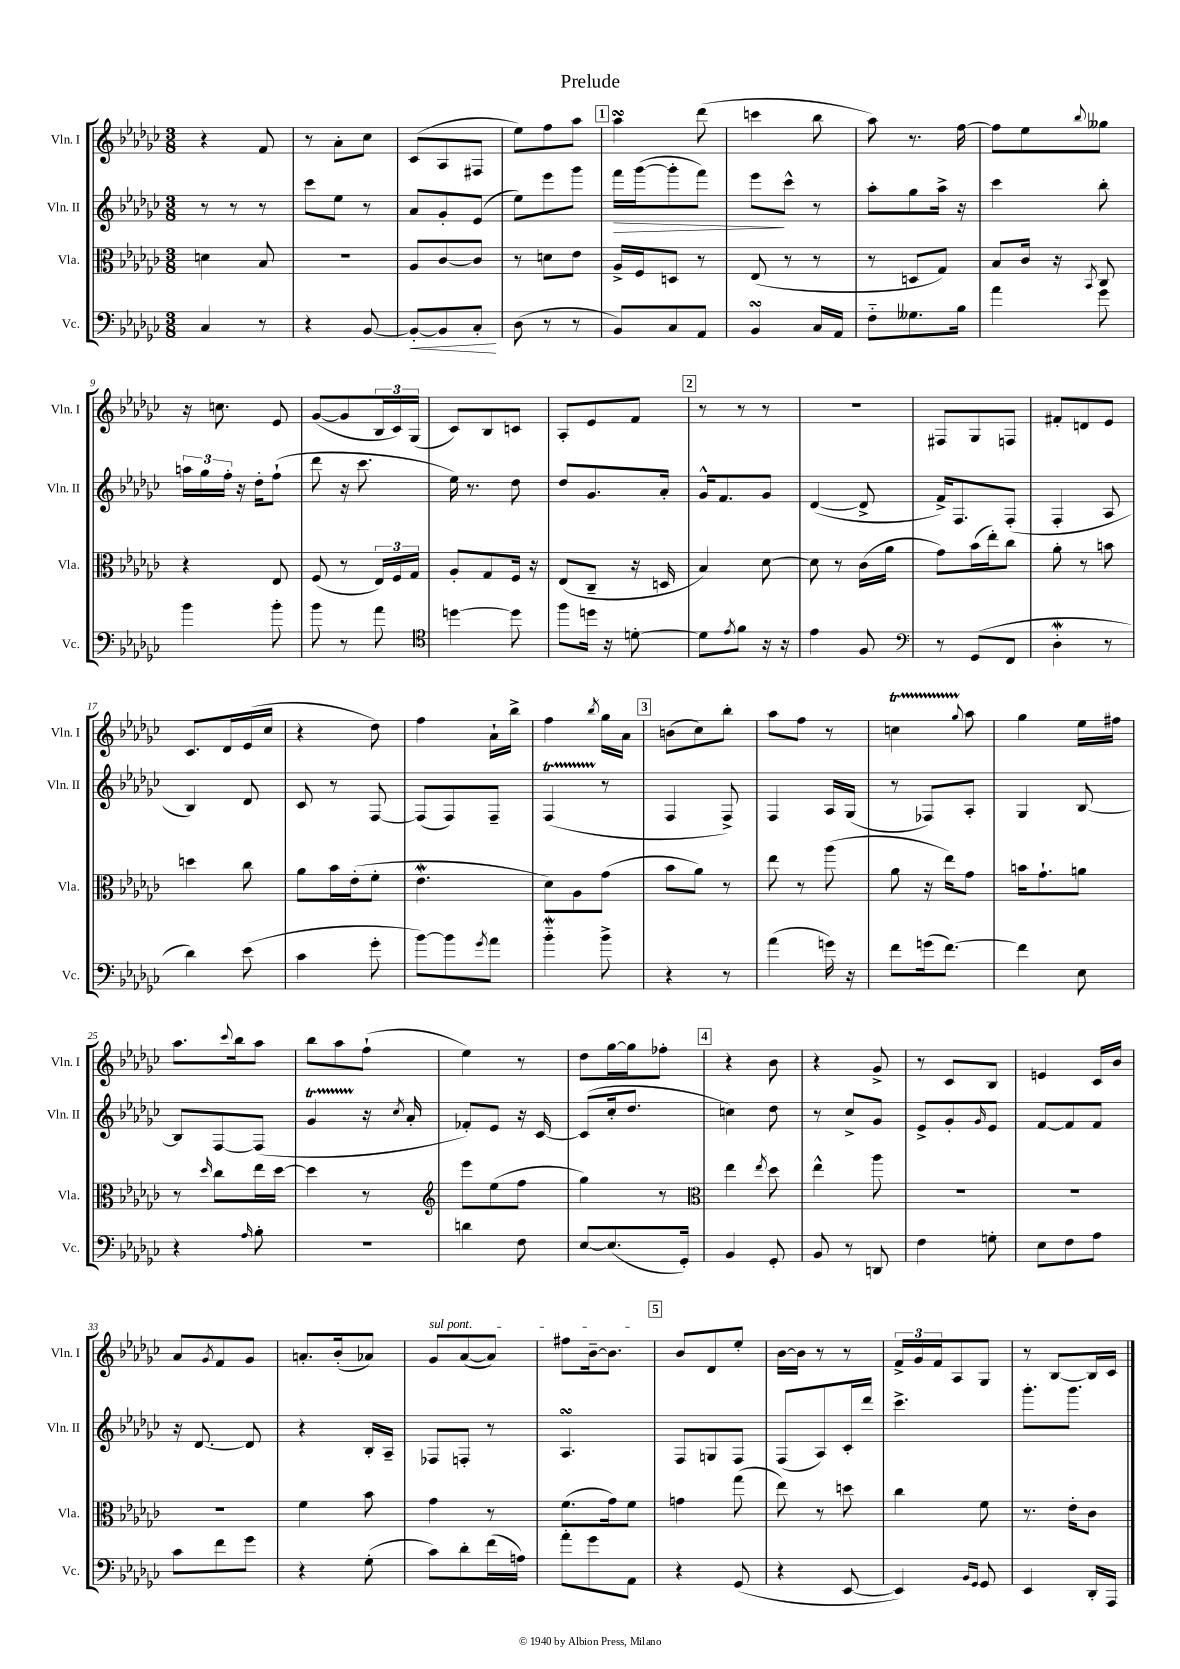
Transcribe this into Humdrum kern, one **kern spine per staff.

**kern	**dynam	**kern	**kern	**dynam	**kern
*part4	*part4	*part3	*part2	*part2	*part1
*staff4	*staff4	*staff3	*staff2	*staff2	*staff1
*I"Vc.	*	*I"Vla.	*I"Vln. II	*	*I"Vln. I
*I'Vc.	*	*I'Vla.	*I'Vln. II	*	*I'Vln. I
*clefF4	*	*clefC3	*clefG2	*	*clefG2
*k[b-e-a-d-g-c-]	*	*k[b-e-a-d-g-c-]	*k[b-e-a-d-g-c-]	*	*k[b-e-a-d-g-c-]
*M3/8	*	*M3/8	*M3/8	*	*M3/8
=1	=1	=1	=1	=1	=1
4C-/	.	4dn\	8r	.	4r
.	.	.	8r	.	.
8r	.	8B-/	8r	.	8f/
=2	=2	=2	=2	=2	=2
4r	.	4.r	8ccc-\L	.	8r
.	.	.	8ee-\J	.	8a-'\L
[8BB-/	.	.	8r	.	8cc-\J
=3	=3	=3	=3	=3	=3
!	!LO:HP:b	!	!	!	!
8BB-'/L_	<	8A-/L	8a-/L	.	(8c-/L
8BB-/]	.	[8c-/	8g-'/	.	8A-/
8C-'/J	.	8c-/J]	(8e-/J	.	8F#X/J
.	[	.	.	.	.
=4	=4	=4	=4	=4	=4
(8D-\	.	8r	8ee-\L)	.	8ee-\L)
8r	.	8dn\L	8eee-\	.	8ff\
8r	.	8e-\J	8ggg-\J	.	8aa-\J
!!LO:REH:place=s1:t=1
=5	=5	=5	=5	=5	=5
!	!	!	!	!LO:HP:b	!
8BB-/L)	.	16A-^/LL	16fff\LL	>	4aa-sSSS\
.	.	16F/J	([16ggg-\J	.	.
8C-/	.	8Dn/J	8ggg-'\]	.	.
8AA-/J	.	8r	8fff\J)	.	(8ddd-\
=6	=6	=6	=6	=6	=6
4BB-sSsS/	.	(8E-/	8eee-\L	.	4cccn\
.	.	8r	8ccc-^^\J	]	.
16C-/LL	.	8r	8r	.	8bb-\
16AA-/JJ	.	.	.	.	.
=7	=7	=7	=7	=7	=7
8F\L	.	8r	8aa-'\L	.	8aa-\)
8.G--X\	.	8Dn/L	8gg-\	.	8.r
.	.	8G-/J)	16aa-^\Jk	.	.
16B-\Jk	.	.	16r	.	[16ff\
=8	=8	=8	=8	=8	=8
4a-\	.	8B-/L	4ccc-\	.	8ff\L]
.	.	16c-/Jk	.	.	8ee-\
.	.	16r	.	.	.
.	.	8qBB-/	.	.	8qqbb-/
8g-\	.	8C-/	8bb-'\	.	8gg--X\J
!!LO:LB:g=z
=9	=9	=9	=9	=9	=9
4b-\	.	4r	24aan\LL	.	16r
.	.	.	24gg-\	.	.
.	.	.	.	.	8.ccn\
.	.	.	24ff'\JJ	.	.
.	.	.	16r	.	.
.	.	.	16dd-'\KL	.	.
8b-'\	.	8E-/	(8ff`\J	.	8e-/
=10	=10	=10	=10	=10	=10
8b-\	.	(8F/	8ddd-\	.	([8g-/L
8r	.	8r	16r	.	8g-/]
.	.	.	8.ccc-\	.	.
8a-\	.	24E-/LL)	.	.	24B-/L
.	.	24F/	.	.	24c-/)
.	.	24G-/JJ	.	.	(24G-/JJ
=11	=11	=11	=11	=11	=11
*clefC4	*	*	*	*	*
[4ddn\	.	8A-'/L	16ee-\)	.	8c-/L)
.	.	.	8.r	.	.
.	.	8G-/	.	.	8B-/
8dd\]	.	16F/Jk	8dd-\	.	8cn/J
.	.	16r	.	.	.
=12	=12	=12	=12	=12	=12
8ff\L	.	(8E-/L	8dd-/L	.	8A-'/L
16ddn\Jk	.	8C-~/J	8.g-/	.	8e-/
16r	.	.	.	.	.
[8dn'\	.	16r	.	.	8f/J
.	.	16Dn/	16a-'/Jk	.	.
!!LO:REH:place=s1:t=2
=13	=13	=13	=13	=13	=13
8d\L]	.	4B-/)	16g-^^/KL	.	8r
.	.	.	8.f/	.	.
8qe-/	.	.	.	.	.
8f\J	.	.	.	.	8r
16r	.	[8d-\	8g-/J	.	8r
16r	.	.	.	.	.
=14	=14	=14	=14	=14	=14
4e-\	.	8d-\]	([4d-/	.	4.r
.	.	8r	.	.	.
8F/	.	(16c-\LL	8d-^/]	.	.
.	.	16a-\JJ	.	.	.
=15	=15	=15	=15	=15	=15
*clefF4	*	*	*	*	*
8r	.	8g-\L)	16f^/KL)	.	8F#X/L
.	.	.	8.F/	.	.
(8GG-/L	.	(16b-\L	.	.	8G-/
.	.	16ee-'\J)	.	.	.
8FF/J	.	8cc-\J	(8F'/J	.	8Fn/J
=16	=16	=16	=16	=16	=16
4D-W'\	.	8a-'\	4F'/	.	8f#X'/L
.	.	8r	.	.	8dn/
8r	.	8bn\	8A-/	.	8e-/J
!!LO:LB:g=z
=17	=17	=17	=17	=17	=17
4d-\)	.	4ddn\	4B-/)	.	8.c-/L
.	.	.	.	.	16d-/L
(8e-\	.	8cc-\	8d-/	.	(16e-/
.	.	.	.	.	16cc-/JJ
=18	=18	=18	=18	=18	=18
4c-\	.	8a-\L	8c-/	.	4r
.	.	16b-\L	8r	.	.
.	.	(16e-'\J	.	.	.
8g-'\	.	8f'\J	[8F/	.	8dd-\)
=19	=19	=19	=19	=19	=19
[8b-\L)	.	4.e-W\	(8F/L]	.	4ff\
8b-\]	.	.	8F/)	.	.
8qg-/	.	.	.	.	.
8a-\J	.	.	8F~/J	.	16a-`\LL
.	.	.	.	.	16bb-^\JJ
=20	=20	=20	=20	=20	=20
4b-W\	.	8d-\L)	(4Ft/	.	4ff\
.	.	8A-\	.	.	.
.	.	.	.	.	8qbb-/
8b-^\	.	(8g-\J	8r	.	16gg-\LL
.	.	.	.	.	16a-\JJ
!!LO:REH:place=s1:t=3
=21	=21	=21	=21	=21	=21
4r	.	8b-\L	4F/	.	(8bn\L
.	.	8a-\J)	.	.	8cc-\)
8r	.	8r	8F^/)	.	8bb-'\J
=22	=22	=22	=22	=22	=22
(4a-\	.	8ee-\	4F/	.	8aa-\L
.	.	8r	.	.	8ff\J
16gn\)	.	(8aa-\	16A-/LL	.	8r
16r	.	.	(16G-/JJ	.	.
=23	=23	=23	=23	=23	=23
8f\L	.	8a-\	8r	.	4ccnt\
(16gn\k	.	16r	8F-X/L)	.	.
[8.f\J)	.	16ee-\KL)	.	.	.
.	.	.	.	.	8qqgg-/
.	.	8g-\J	8A-'/J	.	8aa-\
=24	=24	=24	=24	=24	=24
4f\]	.	16bn\KL	4G-/	.	4gg-\
.	.	8.g-`\	.	.	.
8E-\	.	8an\J	[8B-/	.	16ee-\LL
.	.	.	.	.	16ff#X\JJ
!!LO:LB:g=z
=25	=25	=25	=25	=25	=25
4r	.	8r	8B-/L]	.	8.aa-\L
.	.	16qqdd-/	.	.	.
.	.	8cc-\L	[8F/	.	.
.	.	.	.	.	8qqccc-/
.	.	.	.	.	16bb-\k
16qqA-/	.	.	.	.	.
8B-'\	.	16ee-\L	(8F/J]	.	8aa-\J
.	.	[16dd-\JJ	.	.	.
=26	=26	=26	=26	=26	=26
4.r	.	4dd-\]	4g-T/	.	8bb-\L
.	.	.	.	.	8aa-\
.	.	8r	16r	.	(8ff`\J
.	.	.	8qcc-/	.	.
.	.	.	16a-'/	.	.
=27	=27	=27	=27	=27	=27
*	*	*clefG2	*	*	*
4dn\	.	8eee-\L	8f-X'/L)	.	4ee-\)
.	.	(8ee-\	8e-/J	.	.
8F\	.	8ff\J	16r	.	8r
.	.	.	[16c-/	.	.
=28	=28	=28	=28	=28	=28
[8E-/L	.	4gg-\)	(8c-/L]	.	8dd-\L
(8.E-/]	.	.	16cc-'/k	.	[16gg-\L
.	.	.	8.dd-/J	.	16gg-\J]
.	.	8r	.	.	8ff-X'\J
16GG-'/Jk)	.	.	.	.	.
!!LO:REH:place=s1:t=4
=29	=29	=29	=29	=29	=29
*	*	*clefC3	*	*	*
4BB-/	.	4ee-\	4ccn\)	.	4r
.	.	8qee-/	.	.	.
8GG-'/	.	8dd-\	8dd-\	.	8b-\
=30	=30	=30	=30	=30	=30
8BB-/	.	4ee-^^\	8r	.	4r
8r	.	.	8cc-^/L	.	.
8DDn/	.	8aa-\	8g-/J	.	8g-^/
=31	=31	=31	=31	=31	=31
4F\	.	4.r	8e-^/L	.	8r
.	.	.	8g-'/	.	8c-/L
.	.	.	16qqg-/	.	.
8Gn'\	.	.	8e-/J	.	8B-/J
=32	=32	=32	=32	=32	=32
8E-\L	.	4.r	[8f/L	.	4en/
8F\	.	.	8f/]	.	.
8A-\J	.	.	8f/J	.	16c-/LL
.	.	.	.	.	16b-/JJ
!!LO:LB:g=z
=33	=33	=33	=33	=33	=33
8c-\L	.	4.r	16r	.	8a-/L
.	.	.	[8.d-/	.	.
.	.	.	.	.	8qg-/
8f\	.	.	.	.	8f/
8g-\J	.	.	8d-/]	.	8g-/J
=34	=34	=34	=34	=34	=34
4r	.	4f\	4r	.	8.an'/L
.	.	.	.	.	(16b-'/k
(8G-'\	.	8b-\	16B-'/LL	.	8a-X/J)
.	.	.	16A-~/JJ	.	.
=35	=35	=35	=35	=35	=35
!	!	!	!	!	!LO:TX:a:i:t=sul pont.
8c-\L)	.	4g-\	8F-X/L	.	8g-/L
8d-'\	.	.	8Fn'/J	.	([8a-/
(16f\L	.	8r	8r	.	8a-/J])
16An\JJ)	.	.	.	.	.
=36	=36	=36	=36	=36	=36
8a-'\L	.	(8.f\L	4.A-sSSS/	.	8ff#X\L
8g-\	.	.	.	.	[16b-~\k
.	.	16g-\k)	.	.	8.b-\J]
8AA-\J	.	8f\J	.	.	.
!!LO:REH:place=s1:t=5
=37	=37	=37	=37	=37	=37
4r	.	4gn\	8F/L	.	8b-/L
.	.	.	8Gn/	.	8d-/
(8GG-/	.	(8gg-\	8F/J	.	8ee-'/J
=38	=38	=38	=38	=38	=38
4r	.	8ee-\)	(8F/L	.	[16b-\LL
.	.	.	.	.	16b-\JJ]
.	.	8r	8A-/)	.	8r
[8EE-/	.	8ddn\	16c-'/L	.	8r
.	.	.	16ddd-/JJ	.	.
=39	=39	=39	=39	=39	=39
4EE-/])	.	4cc-\	4.ccc-^\	.	24f^/LL
.	.	.	.	.	24g-/
.	.	.	.	.	24f/J
.	.	.	.	.	8A-/
16qqBB-/LL	.	.	.	.	.
16qqGG-/JJ	.	.	.	.	.
8GG-/	.	8f\	.	.	8G-/J
=40	=40	=40	=40	=40	=40
4EE-/	.	8.r	8.ggg-'\L	.	8r
.	.	.	.	.	[8B-/L
.	.	16e-'\KL	8.ggg-\J	.	.
16DD-'/LL	.	8c-\J	.	.	16B-/L]
16AAA-/JJ	.	.	.	.	16c-/JJ
==	==	==	==	==	==
*-	*-	*-	*-	*-	*-
